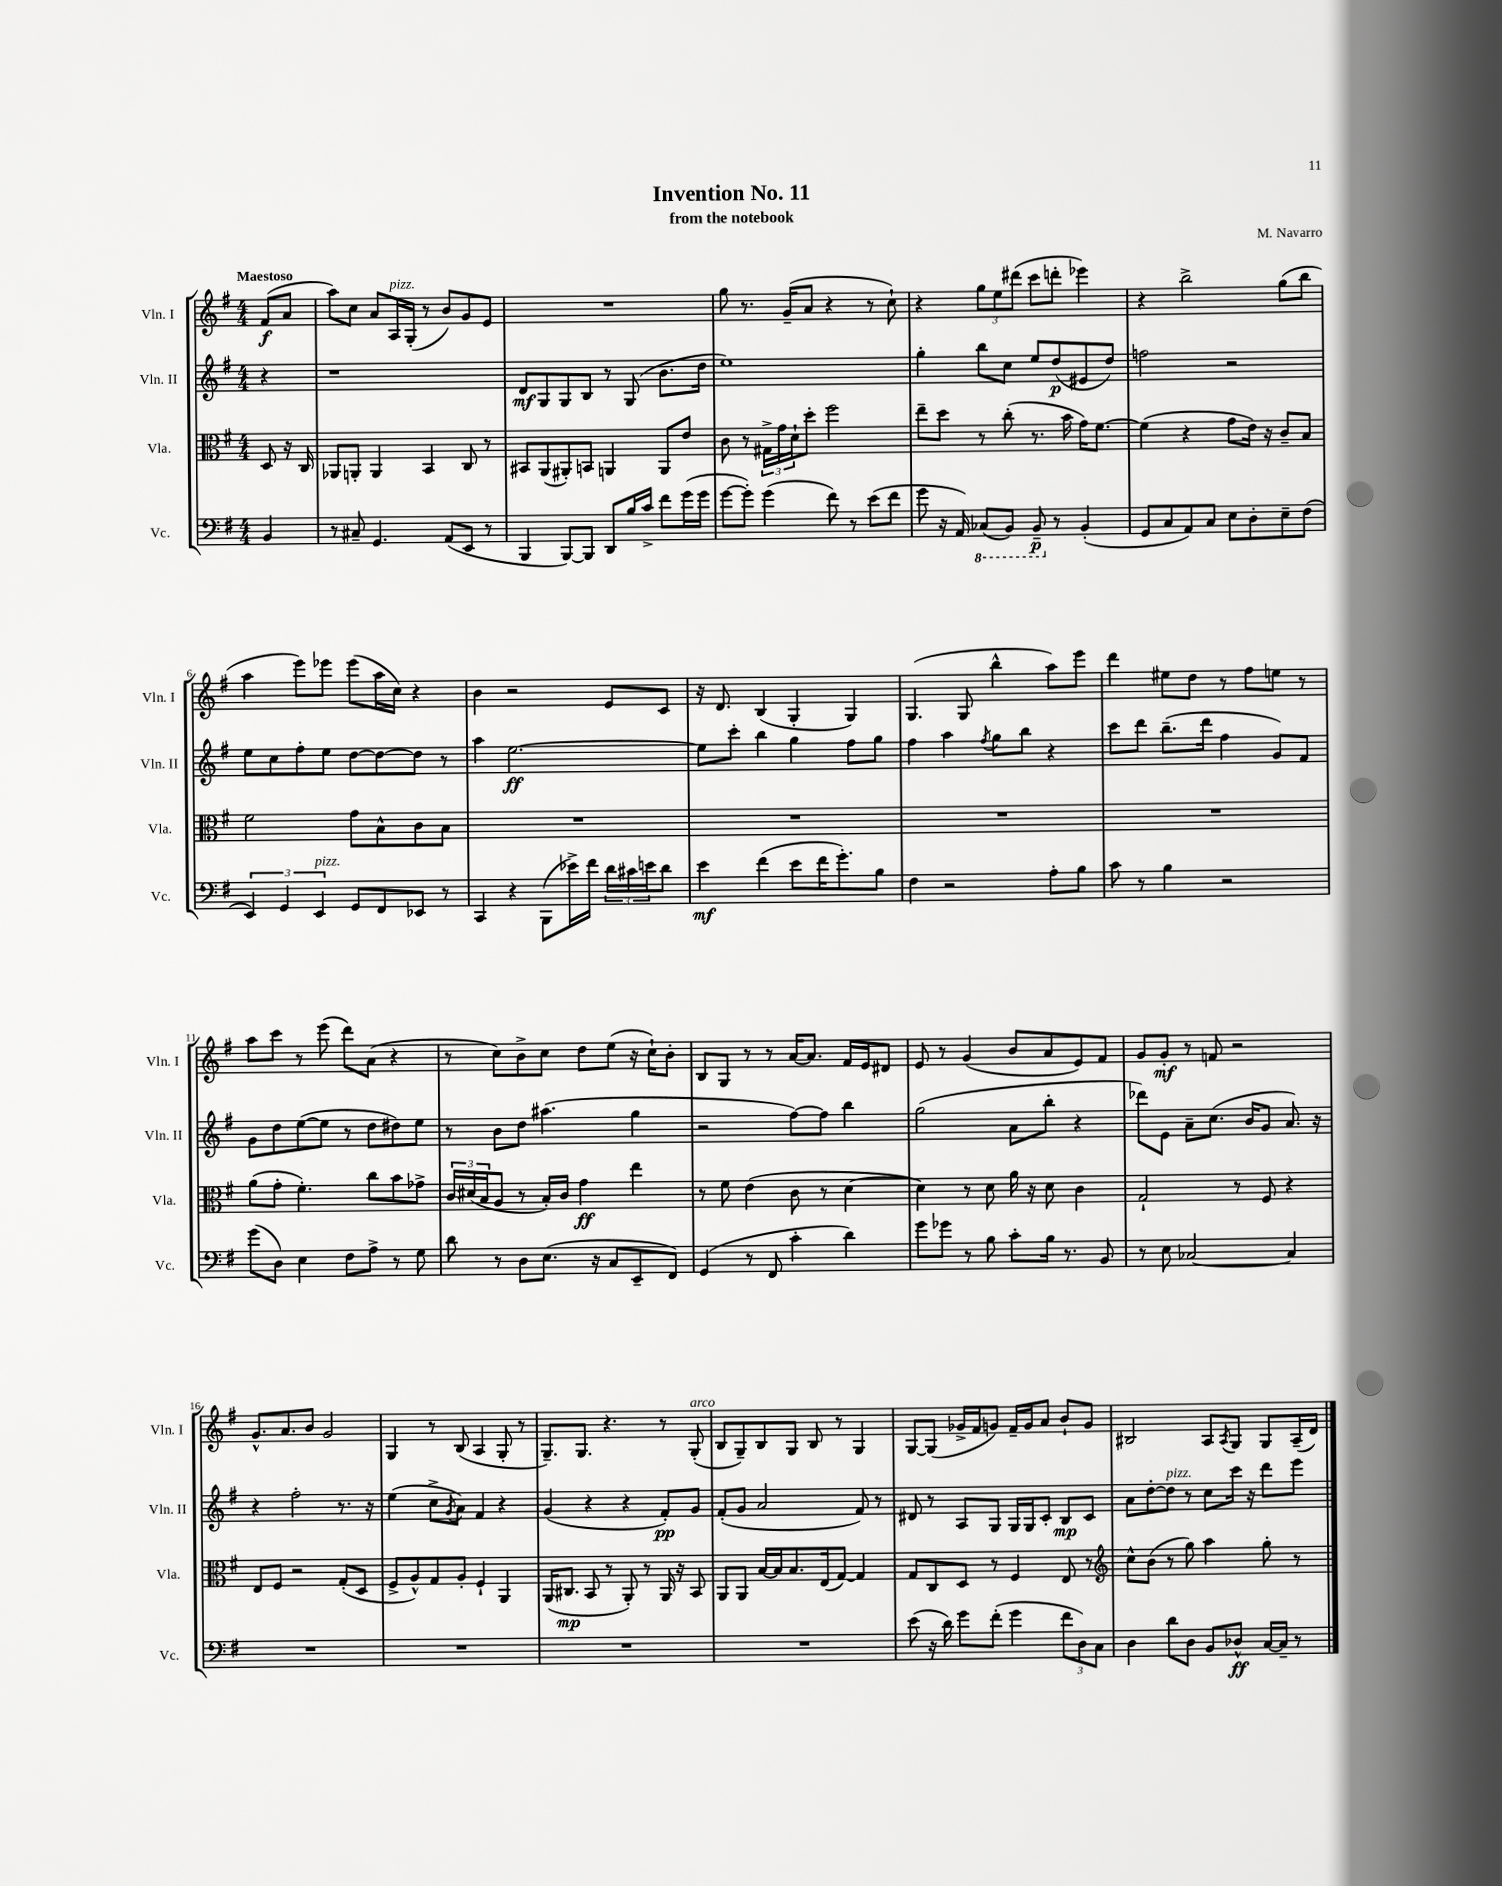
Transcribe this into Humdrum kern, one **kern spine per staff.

**kern	**dynam	**kern	**dynam	**kern	**dynam	**kern	**dynam
*part4	*part4	*part3	*part3	*part2	*part2	*part1	*part1
*staff4	*staff4	*staff3	*staff3	*staff2	*staff2	*staff1	*staff1
*I"Vc.	*	*I"Vla.	*	*I"Vln. II	*	*I"Vln. I	*
*I'Vc.	*	*I'Vla.	*	*I'Vln. II	*	*I'Vln. I	*
*clefF4	*	*clefC3	*	*clefG2	*	*clefG2	*
*k[f#]	*	*k[f#]	*	*k[f#]	*	*k[f#]	*
*M4/4	*	*M4/4	*	*M4/4	*	*M4/4	*
=	=	=	=	=	=	=	=
!	!	!	!	!	!	!LO:TX:a:B:t=Maestoso	!
4BB/	.	8D/	.	4r	.	(8f#/L	f
.	.	16r	.	.	.	8a/J	.
.	.	16C/	.	.	.	.	.
=1	=1	=1	=1	=1	=1	=1	=1
8r	.	8AA-X/L	.	1r	.	8aa\L)	.
8C#X~/	.	8AAn'/J	.	.	.	8cc\J	.
4.GG/	.	4AA/	.	.	.	8a/L	.
!	!	!	!	!	!	!LO:TX:a:i:t=pizz.	!
.	.	.	.	.	.	16A/L	.
.	.	.	.	.	.	(16G'/JJ	.
.	.	4BB/	.	.	.	8r	.
(8AA/L	.	.	.	.	.	8b/L)	.
8EE/J	.	8C/	.	.	.	8g/	.
8r	.	8r	.	.	.	8e/J	.
=2	=2	=2	=2	=2	=2	=2	=2
4BBB/	.	8BB#X/L	.	8d/L	mf	1r	.
.	.	(8AA/	.	8G/	.	.	.
[8BBB/L)	.	8AA#X'/)	.	8G/	.	.	.
8BBB/J]	.	8BBn/J	.	8B/J	.	.	.
8DD/L	.	4AAn/	.	8r	.	.	.
16B/L	.	.	.	(8G/	.	.	.
16c^/JJ	.	.	.	.	.	.	.
8f#\L	.	8AA/L	.	8.b\L	.	.	.
(16g\L	.	8e/J	.	.	.	.	.
16g\JJ	.	.	.	16dd\Jk	.	.	.
=3	=3	=3	=3	=3	=3	=3	=3
[8g\L	.	8c\	.	1ee)	.	8gg\	.
8g'\J])	.	8r	.	.	.	8.r	.
(4g\	.	24G#X^\LL	.	.	.	.	.
.	.	24g\	.	.	.	.	.
.	.	.	.	.	.	(16g~/KL	.
.	.	24d`\J	.	.	.	.	.
.	.	8dd'\J	.	.	.	8a/J	.
8f#\)	.	2ff#\	.	.	.	4r	.
8r	.	.	.	.	.	.	.
(8e\L	.	.	.	.	.	8r	.
8f#\J	.	.	.	.	.	8cc`\)	.
=4	=4	=4	=4	=4	=4	=4	=4
8g\	.	8ee~\L	.	4gg'\	.	4r	.
16r	.	8dd\J	.	.	.	.	.
16AA/)	.	.	.	.	.	.	.
*8ba	*	*	*	*	*	*	*
(8CC-X/L	.	8r	.	8bb\L	.	12gg\L	.
.	.	.	.	.	.	12ee\	.
8BBB/J)	.	(8cc'\	.	8cc\J	.	.	.
.	.	.	.	.	.	(12ddd#X\J	.
8BBB~/	p	8.r	.	8ee/L	.	8ccc\L	.
*X8ba	*	*	*	*	*	*	*
8r	.	.	.	(8dd/	p	8dddn'\J	.
.	.	16b\	.	.	.	.	.
(4BB'/	.	16g\KL)	.	8e#X/	.	4eee-X\)	.
.	.	[8.f#\J	.	.	.	.	.
.	.	.	.	8dd/J)	.	.	.
=5	=5	=5	=5	=5	=5	=5	=5
8GG/L	.	(4f#\]	.	2ffn\	.	4r	.
8C/	.	.	.	.	.	.	.
8AA/)	.	4r	.	.	.	2bb^\	.
8C/J	.	.	.	.	.	.	.
8E\L	.	8g\L	.	2r	.	.	.
8D'\	.	16e\Jk)	.	.	.	.	.
.	.	16r	.	.	.	.	.
8E~\	.	8c~/L	.	.	.	(8gg\L	.
(8F#\J	.	8B/J	.	.	.	8bb\J	.
!!LO:LB:g=z
=6	=6	=6	=6	=6	=6	=6	=6
6EE/)	.	2f#\	.	8ee\L	.	4aa\	.
.	.	.	.	8cc\	.	.	.
6GG/	.	.	.	.	.	.	.
.	.	.	.	8ff#'\	.	8eee\L)	.
!LO:TX:a:i:t=pizz.	!	!	!	!	!	!	!
6EE/	.	.	.	.	.	.	.
.	.	.	.	8ee\J	.	8eee-X\J	.
8GG/L	.	8g\L	.	[8dd\L	.	(8eee-\L	.
8FF#/	.	8B^^\	.	8dd\_	.	16aa\L	.
.	.	.	.	.	.	16cc\JJ)	.
8EE-X/J	.	8c\	.	8dd\J]	.	4r	.
8r	.	8B\J	.	8r	.	.	.
=7	=7	=7	=7	=7	=7	=7	=7
4CC/	.	1r	.	4aa\	.	4b\	.
4r	.	.	.	[2.ee\	ff	2r	.
(8BBB\L	.	.	.	.	.	.	.
16e-X^\L)	.	.	.	.	.	.	.
16f#\JJ	.	.	.	.	.	.	.
24d\LL	.	.	.	.	.	8e/L	.
24c#X\	.	.	.	.	.	.	.
24en\J	.	.	.	.	.	.	.
8d\J	.	.	.	.	.	8c/J	.
=8	=8	=8	=8	=8	=8	=8	=8
4e\	mf	1r	.	8ee\L]	.	16r	.
.	.	.	.	.	.	8.d/	.
.	.	.	.	8ccc'\J	.	.	.
(4f#\	.	.	.	4bb\	.	(4B/	.
8e\L	.	.	.	4gg\	.	4G'/	.
16f#\K	.	.	.	.	.	.	.
8.g'\)	.	.	.	.	.	.	.
.	.	.	.	8ff#\L	.	4G/)	.
8B\J	.	.	.	8gg\J	.	.	.
=9	=9	=9	=9	=9	=9	=9	=9
4F#\	.	1r	.	4ff#\	.	(4.G/	.
2r	.	.	.	4aa\	.	.	.
.	.	.	.	.	.	8G/	.
.	.	.	.	8qff#/	.	.	.
.	.	.	.	8gg\L	.	4bb^^\	.
.	.	.	.	8bb\J	.	.	.
8A'\L	.	.	.	4r	.	8aa\L)	.
8B\J	.	.	.	.	.	8eee\J	.
=10	=10	=10	=10	=10	=10	=10	=10
8c\	.	1r	.	8ccc\L	.	4ddd\	.
8r	.	.	.	8ddd\J	.	.	.
4B\	.	.	.	(8.bb~\L	.	8ee#X\L	.
.	.	.	.	.	.	8dd\J	.
.	.	.	.	16ddd\Jk	.	.	.
2r	.	.	.	4ff#\	.	8r	.
.	.	.	.	.	.	8ff#\L	.
.	.	.	.	8g/L)	.	8een\J	.
.	.	.	.	8f#/J	.	8r	.
!!LO:LB:g=z
=11	=11	=11	=11	=11	=11	=11	=11
(8g\L	.	(8a\L	.	8g\L	.	8aa\L	.
8D\J)	.	8g'\J	.	8dd\	.	8ccc\J	.
4E\	.	4.f#'\)	.	([8ee\	.	8r	.
.	.	.	.	8ee\J]	.	(8eee\	.
8F#\L	.	.	.	8r	.	8ddd\L)	.
8A^\J	.	8cc\L	.	8dd\L	.	(8a\J	.
8r	.	8b\	.	8dd#X\)	.	4r	.
8G\	.	8g-X^\J	.	8ee\J	.	.	.
=12	=12	=12	=12	=12	=12	=12	=12
8d\	.	24c/LL	.	8r	.	8r	.
.	.	(24d#X/	.	.	.	.	.
.	.	24B/J	.	.	.	.	.
8r	.	8A/J	.	8b\L	.	8cc\L)	.
8D\L	.	8r	.	8dd\J	.	8b^\	.
(8.E\J	.	16B'/LL)	.	(4.aa#X\	.	8cc\J	.
.	.	16c/JJ	.	.	.	.	.
.	.	4g\	ff	.	.	8dd\L	.
16r	.	.	.	.	.	.	.
8C/L	.	.	.	.	.	(8ee\J	.
8EE~/	.	4ee\	.	4gg\	.	16r	.
.	.	.	.	.	.	16cc`\KL)	.
8FF#/J)	.	.	.	.	.	8b'\J	.
=13	=13	=13	=13	=13	=13	=13	=13
(4GG/	.	8r	.	2r	.	8B/L	.
.	.	8f#\	.	.	.	8G/J	.
8r	.	(4e\	.	.	.	8r	.
8FF#/	.	.	.	.	.	8r	.
4c'\	.	8c\	.	[8ff#\L)	.	[16a/KL	.
.	.	.	.	.	.	8.a/J]	.
.	.	8r	.	8ff#\J]	.	.	.
4d\)	.	[4d\	.	4bb\	.	16f#/LL	.
.	.	.	.	.	.	16e/J	.
.	.	.	.	.	.	8d#X/J	.
=14	=14	=14	=14	=14	=14	=14	=14
8g\L	.	4d\])	.	(2gg\	.	8e/	.
8g-X\J	.	.	.	.	.	8r	.
8r	.	8r	.	.	.	(4g/	.
8B\	.	8d\	.	.	.	.	.
8c'\L	.	16a\	.	8a\L	.	8b/L	.
.	.	16r	.	.	.	.	.
16B\Jk	.	8d\	.	8bb'\J	.	8a/	.
8.r	.	.	.	.	.	.	.
.	.	4c\	.	4r	.	8e/)	.
8BB/	.	.	.	.	.	8f#/J	.
=15	=15	=15	=15	=15	=15	=15	=15
8r	.	2G`/	.	8ddd-X\L)	.	8g/L	.
8E\	.	.	.	8e\J	.	8g'/J	mf
[2C-X/	.	.	.	8a~\L	.	8r	.
.	.	.	.	(8.cc\J	.	8fn/	.
.	.	8r	.	.	.	2r	.
.	.	.	.	16b/KL	.	.	.
.	.	8F#/	.	8g/J	.	.	.
4C-/]	.	4r	.	8.a/)	.	.	.
.	.	.	.	16r	.	.	.
!!LO:LB:g=z
=16	=16	=16	=16	=16	=16	=16	=16
1r	.	8E/L	.	4r	.	8.g^^/L	.
.	.	8F#/J	.	.	.	.	.
.	.	.	.	.	.	8.a/	.
.	.	2r	.	2ff#'\	.	.	.
.	.	.	.	.	.	8b/J	.
.	.	.	.	.	.	2g/	.
.	.	(8G'/L	.	8.r	.	.	.
.	.	8D/J	.	.	.	.	.
.	.	.	.	16r	.	.	.
=17	=17	=17	=17	=17	=17	=17	=17
1r	.	8F#^/L	.	(4ee\	.	4G/	.
.	.	8A^^/)	.	.	.	.	.
.	.	8G/	.	8cc^\L	.	8r	.
.	.	.	.	8qg/	.	.	.
.	.	8A'/J	.	8a\J)	.	(8B/	.
.	.	4F#`/	.	4f#/	.	4A/	.
.	.	4AA/	.	4r	.	8G'/	.
.	.	.	.	.	.	8r	.
=18	=18	=18	=18	=18	=18	=18	=18
1r	.	(16AA/KL	.	(4g/	.	8.G~/L)	.
.	.	8.C#X/J	mp	.	.	.	.
.	.	.	.	.	.	8.G/J	.
.	.	8BB/	.	4r	.	.	.
.	.	8r	.	.	.	4.r	.
.	.	8AA'/)	.	4r	.	.	.
.	.	8r	.	.	.	.	.
.	.	16AA/	.	8f#'/L)	pp	8r	.
.	.	16r	.	.	.	.	.
!	!	!	!	!	!	!LO:TX:a:i:t=arco	!
.	.	8BB/	.	8g/J	.	(8G'/	.
=19	=19	=19	=19	=19	=19	=19	=19
1r	.	8AA/L	.	(8f#'/L	.	8B/L	.
.	.	8AA/J	.	8g/J	.	8G~/)	.
.	.	[16B/LL	.	2a/	.	8B/	.
.	.	16B/J]	.	.	.	.	.
.	.	8.B/	.	.	.	8G/J	.
.	.	.	.	.	.	8B/	.
.	.	(16E/k	.	.	.	.	.
.	.	[8G/J)	.	.	.	8r	.
.	.	4G/]	.	8f#/)	.	4G/	.
.	.	.	.	8r	.	.	.
=20	=20	=20	=20	=20	=20	=20	=20
(8e\	.	8G/L	.	8d#X/	.	[8G/L	.
16r	.	8C/	.	8r	.	(8G/J]	.
16d\)	.	.	.	.	.	.	.
8g\L	.	8D/J	.	8A/L	.	16g-X^/LL	.
.	.	.	.	.	.	16f#/J	.
(8f#'\J	.	8r	.	8G/J	.	8gn/J)	.
4g\	.	4F#/	.	16G/LL	.	16f#~/LL	.
.	.	.	.	16G/J	.	16g/J	.
.	.	.	.	8c'/J	.	8a/J	.
12f#\L	.	8E/	.	8B/L	mp	8b`/L	.
12D\)	.	.	.	.	.	.	.
.	.	8r	.	8c/J	.	8g/J	.
12C\J	.	.	.	.	.	.	.
=21	=21	=21	=21	=21	=21	=21	=21
*	*	*clefG2	*	*	*	*	*
4D\	.	8cc^^\L	.	8a\L	.	2B#X/	.
.	.	(8b\J	.	[8dd'\	.	.	.
!	!	!	!	!LO:TX:a:i:t=pizz.	!	!	!
8d\L	.	8r	.	8dd\J]	.	.	.
8D\J	.	8gg\)	.	8r	.	.	.
8BB/L	.	4aa\	.	8cc\L	.	8A/L	.
.	.	.	.	.	.	8qA/	.
8D-X^^/J	ff	.	.	16ccc\Jk	.	8G/J	.
.	.	.	.	16r	.	.	.
[16C/LL	.	8gg'\	.	8ddd\L	.	8G/L	.
16C~/JJ]	.	.	.	.	.	.	.
8r	.	8r	.	8eee\J	.	(16A~/L	.
.	.	.	.	.	.	16d/JJ)	.
==	==	==	==	==	==	==	==
*-	*-	*-	*-	*-	*-	*-	*-
